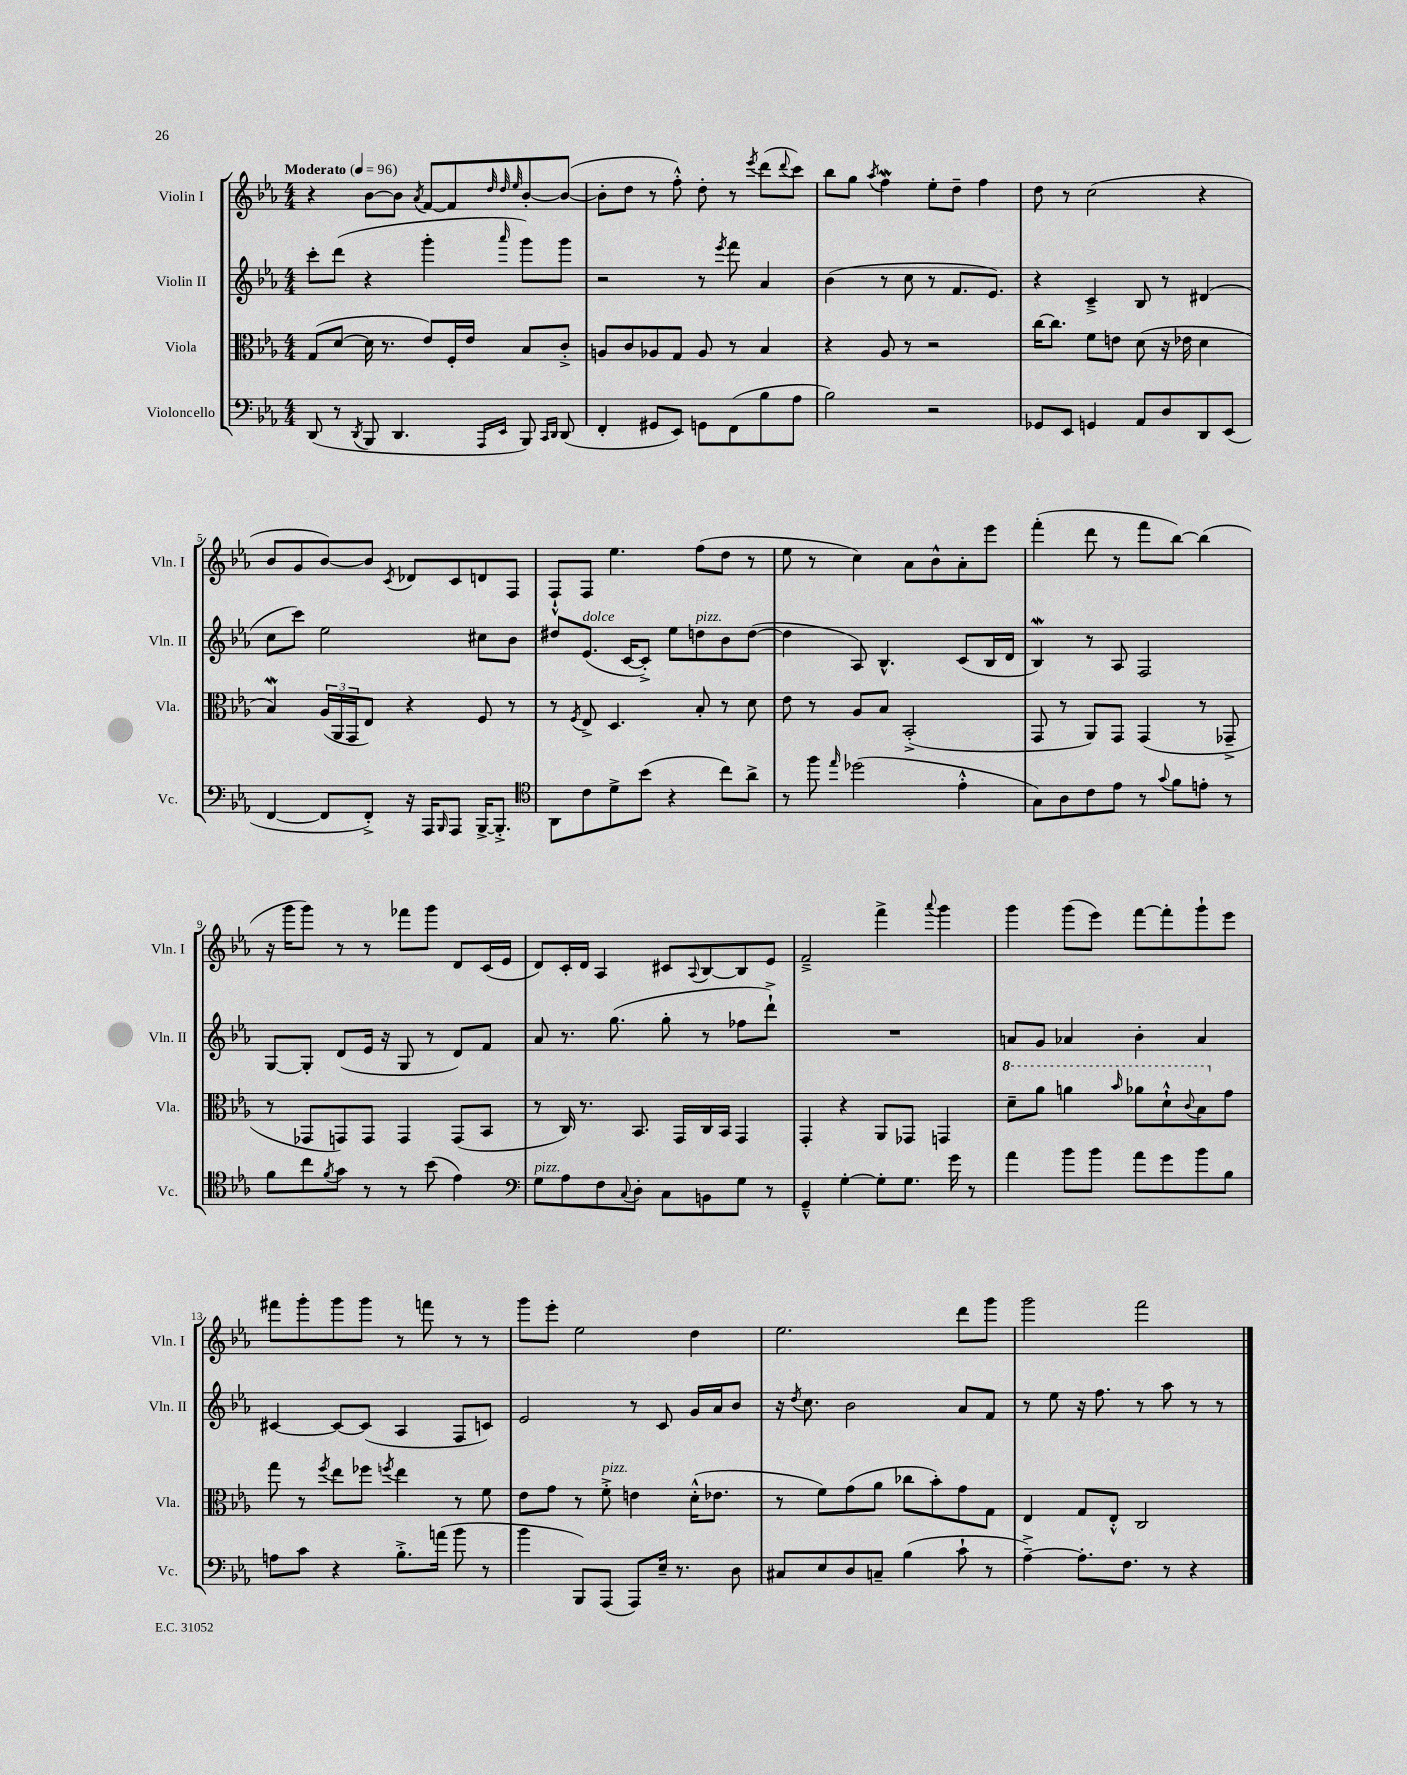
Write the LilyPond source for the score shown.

<<
\new StaffGroup <<
\new Staff = "s0" \with { instrumentName = "Violin I" shortInstrumentName = "Vln. I" } {
    \clef treble \key ees \major \numericTimeSignature \time 4/4 \tempo "Moderato" 4 = 96
    r4 bes'8~ bes'8 \acciaccatura { aes'8 } f'8~ f'8 \grace { d''32 d''32 ees''32 } bes'8~-. bes'8~( |
    bes'8-. d''8 r8 f''8-.-^) d''8-. r8 \acciaccatura { ees'''8 } d'''8( \appoggiatura { d'''8 } c'''8) |
    bes''8 g''8 \acciaccatura { aes''8 } f''4\mordent ees''8-. d''8-- f''4 |
    d''8 r8 c''2( r4 |
    bes'8 g'8 bes'8~) bes'8 \acciaccatura { c'8 } des'8 c'8 d'8 f8 |
    f8-!-^ f8 ees''4. f''8( d''8 r8 |
    ees''8 r8 c''4) aes'8 bes'8-^ aes'8-. ees'''8 |
    f'''4-.( d'''8 r8 f'''8 bes''8~) bes''4( |
    r16 g'''16 g'''8) r8 r8 fes'''8 g'''8 d'8 c'16( ees'16 |
    d'8) c'16-. d'16 aes4 cis'8 \appoggiatura { aes8 } bes8~ bes8 ees'8 |
    f'2---> f'''4-> \appoggiatura { aes'''8 } g'''4 |
    g'''4 g'''8( ees'''8) f'''8~ f'''8-. g'''8-! ees'''8 |
    fis'''8 g'''8-. g'''8 g'''8 r8 f'''8 r8 r8 |
    g'''8 ees'''8-. ees''2 d''4 |
    ees''2. d'''8 g'''8 |
    g'''2 f'''2 \bar "|." |
}
\new Staff = "s1" \with { instrumentName = "Violin II" shortInstrumentName = "Vln. II" } {
    \clef treble \key ees \major \numericTimeSignature \time 4/4
    c'''8-. d'''8( r4 g'''4-. \grace { aes'''16 } g'''8) g'''8 |
    r2 r8 \acciaccatura { ees'''8 } f'''8 aes'4 |
    bes'4( r8 c''8 r8 f'8. ees'8.) |
    r4 c'4---> bes8 r8 dis'4( |
    c''8 c'''8) ees''2 cis''8 bes'8 |
    dis''8 ees'8.^\markup { \italic "dolce" }( c'16~ c'8-.->) ees''8 d''8^\markup { \italic "pizz." } bes'8 d''8~( |
    d''4 aes8) bes4.-^ c'8( bes16 d'16 |
    bes4\mordent) r8 aes8 f2 |
    g8~ g8-. d'8( ees'16 r16 g8 r8 d'8) f'8 |
    aes'8 r8. g''8.( g''8-. r8 fes''8 d'''8-!->) |
    R1 |
    a'8 g'8 aes'4 bes'4-. aes'4 |
    cis'4~ cis'8~ cis'8( aes4 f8 c'8) |
    ees'2 r8 c'8 g'16 aes'16 bes'8 |
    r16 \acciaccatura { d''8 } c''8. bes'2 aes'8 f'8 |
    r8 ees''8 r16 f''8. r8 aes''8 r8 r8 \bar "|." |
}
\new Staff = "s2" \with { instrumentName = "Viola" shortInstrumentName = "Vla." } {
    \clef alto \key ees \major \numericTimeSignature \time 4/4
    g8( d'8~ d'16 r8. ees'8) f16-. ees'16 bes8 c'8-.-> |
    a8 c'8 aes8 g8 aes8 r8 bes4 |
    r4 aes8 r8 r2 |
    c''16~ c''8. f'8 e'8 d'8( r16 ees'16 d'4 |
    bes4\mordent) \tuplet 3/2 { aes16( aes,16 g,16 } ees8) r4 f8 r8 |
    r8 \acciaccatura { f8 } ees8-> d4. bes8-. r8 d'8 |
    ees'8 r8 aes8 bes8 bes,2-.->( |
    g,8 r8 aes,8) g,8 g,4( r8 ges,8---> |
    r8 ges,8 g,8) g,8 g,4 g,8( bes,8 |
    r8 c16) r8. bes,8. g,16 c16 bes,16 g,4 |
    g,4-. r4 aes,8 ges,8 g,4 |
    \ottava #1 d''8-- aes''8 a''4 \grace { bes''16 } aes''8 d''8-!-^ \appoggiatura { c''8 } bes'8 \ottava #0 g'8 |
    g''8 r8 \acciaccatura { f''8 } ees''8 fes''8 \acciaccatura { f''8 } ees''4 r8 f'8 |
    ees'8 g'8 r8 f'8-.->^\markup { \italic "pizz." } e'4 d'16-.-^( ees'8. |
    r8 f'8) g'8( aes'8 ces''8 bes'8-.) g'8 g8 |
    ees4 g8 ees8-.-^ c2 \bar "|." |
}
\new Staff = "s3" \with { instrumentName = "Violoncello" shortInstrumentName = "Vc." } {
    \clef bass \key ees \major \numericTimeSignature \time 4/4
    d,8( r8 \acciaccatura { d,8 } bes,,8 d,4. \grace { aes,,16 ees,16 } bes,,8) \grace { c,16 d,16 } d,8( |
    f,4-. gis,8 ees,8) g,8 f,8( bes8 aes8 |
    bes2) r2 |
    ges,8 ees,8 g,4 aes,8 d8 d,8 ees,8( |
    f,4~ f,8 f,8-.->) r16 aes,,16 \grace { bes,,16 } aes,,8 bes,,16~-> bes,,8.-.-> |
    \clef tenor aes,8 c'8 d'8-> bes'8( r4 c''8) aes'8-> |
    r8 f''8 \grace { ees''16 } des''2( ees'4-.-^ |
    g8) aes8 c'8 ees'8 r8 \appoggiatura { g'8 } f'8 e'8-. r8 |
    f'8 c''8 \acciaccatura { f'8 } g'8 r8 r8 bes'8( ees'4) |
    \clef bass g8^\markup { \italic "pizz." } aes8 f8 \appoggiatura { c8 } d8-. c8 b,8 g8 r8 |
    g,4---^ g4~-. g8-. g8. g'16 r8 |
    aes'4 bes'8 bes'8 aes'8 g'8 bes'8 bes8 |
    a8 c'8 r4 bes8.-.-> a'16( bes'8 r8 |
    bes'4 bes,,8) aes,,8( aes,,8) ees16-- r8. d8 |
    cis8 ees8 d8 c8-- bes4( c'8-! r8 |
    aes4~--->) aes8.-. f8. r8 r4 \bar "|." |
}
>>
>>
